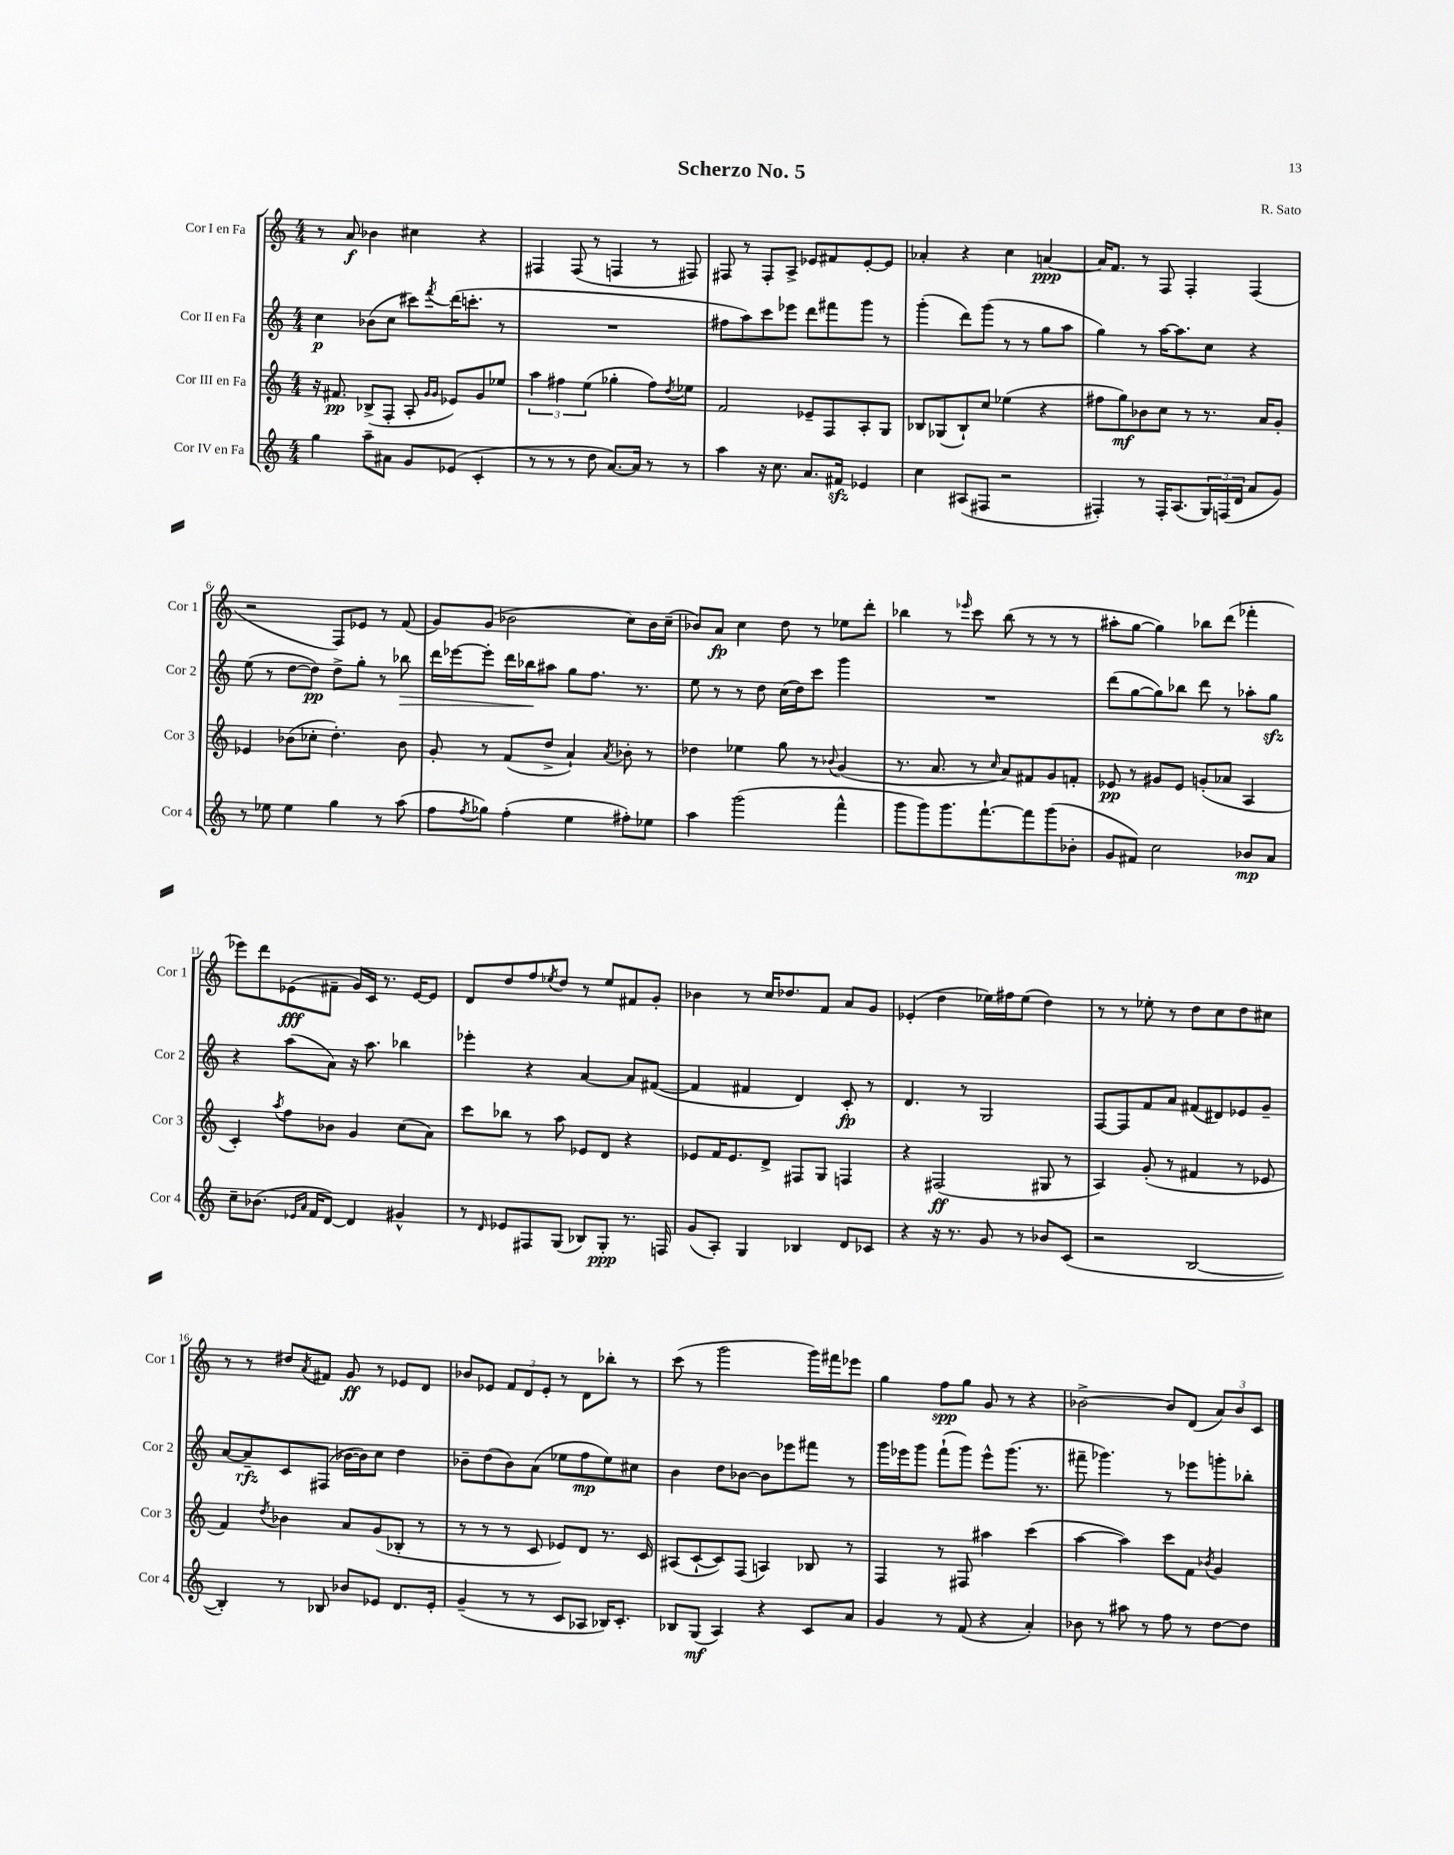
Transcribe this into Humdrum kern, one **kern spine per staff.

**kern	**dynam	**kern	**dynam	**kern	**dynam	**kern	**dynam
*part4	*part4	*part3	*part3	*part2	*part2	*part1	*part1
*staff4	*staff4	*staff3	*staff3	*staff2	*staff2	*staff1	*staff1
*I"Cor IV en Fa	*	*I"Cor III en Fa	*	*I"Cor II en Fa	*	*I"Cor I en Fa	*
*I'Cor 4	*	*I'Cor 3	*	*I'Cor 2	*	*I'Cor 1	*
*clefG2	*	*clefG2	*	*clefG2	*	*clefG2	*
*k[]	*	*k[]	*	*k[]	*	*k[]	*
*M4/4	*	*M4/4	*	*M4/4	*	*M4/4	*
=1	=1	=1	=1	=1	=1	=1	=1
4gg\	.	16r	.	4cc\	p	8r	.
.	.	8.f#X/	pp	.	.	.	.
.	.	.	.	.	.	8a/	f
8aa~\L	.	(8B-X^/L	.	(8b-X\L	.	4b-X\	.
8a#X\J	.	8F'/J	.	8cc\J	.	.	.
8g/L	.	8A'/	.	8ccc#X\L)	.	4cc#X\	.
.	.	16qqg/LL	.	.	.	.	.
.	.	16qqg/JJ	.	8qfff/	.	.	.
(8e-X/J	.	8e-X/L)	.	(16ddd\K	.	.	.
.	.	.	.	8.cccn'\J	.	.	.
4c'/	.	8g/	.	.	.	4r	.
.	.	8ee-X/J	.	8r	.	.	.
=2	=2	=2	=2	=2	=2	=2	=2
8r	.	6aa\	.	1r	.	4F#X/	.
8r	.	.	.	.	.	.	.
.	.	6ff#X\	.	.	.	.	.
8r	.	.	.	.	.	(8F#/	.
.	.	(6ee\	.	.	.	.	.
8dd\	.	.	.	.	.	8r	.
[8.a/L)	.	4gg-X'\	.	.	.	4Fn/	.
16a/Jk]	.	.	.	.	.	.	.
8r	.	8ff#\L)	.	.	.	8r	.
.	.	8qdd/	.	.	.	.	.
8r	.	8ee-X\J	.	.	.	8F#X/)	.
=3	=3	=3	=3	=3	=3	=3	=3
4aa\	.	2f/	.	8ff#X\L	.	8F#X/	.
.	.	.	.	8aa\)	.	8r	.
16r	.	.	.	8ccc\	.	8F#'/L	.
8.cc\	.	.	.	.	.	.	.
.	.	.	.	8eee-X\J	.	8A^/J	.
8.a/L	.	8e-X~/L	.	8ddd\L	.	8e-X/L	.
.	.	8F/	.	8fff#X\	.	8f#X/	.
16f#Xzz/Jk	.	.	.	.	.	.	.
4e-X/	.	8A'/	.	8ggg\J	.	[8e-'/	.
.	.	8G/J	.	8r	.	8e-/J]	.
=4	=4	=4	=4	=4	=4	=4	=4
4cc\	.	8B-X/L	.	(4ggg'\	.	4a-X'/	.
.	.	(8G-X/	.	.	.	.	.
(8A#X/L	.	8B-`/)	.	8ddd\L)	.	4r	.
8F#X/J	.	8cc/J	.	(8ggg\J	.	.	.
2r	.	(4ee-X\	.	8r	.	4cc\	.
.	.	.	.	8r	.	.	.
.	.	4r	.	8gg\L	.	[4an/	ppp
.	.	.	.	8aa\J	.	.	.
=5	=5	=5	=5	=5	=5	=5	=5
4F#X'/)	.	8ff#X\L	.	4gg\)	.	16a/KL]	.
.	.	.	.	.	.	8.f/J	.
.	.	8gg\)	mf	.	.	.	.
8r	.	8b-X\	.	8r	.	8r	.
16F#'/KL	.	8cc\J	.	[16aa\KL	.	8F/	.
(8.A/	.	.	.	8.aa\]	.	.	.
.	.	8r	.	.	.	4F'/	.
24G/L)	.	8.r	.	8cc\J	.	.	.
(24Fn/	.	.	.	.	.	.	.
24d/JJ	.	.	.	.	.	.	.
8a/L	.	.	.	4r	.	(4F/	.
.	.	16a/KL	.	.	.	.	.
8g/J)	.	8g'/J	.	.	.	.	.
!!LO:LB:g=z
=6	=6	=6	=6	=6	=6	=6	=6
8r	.	4e-X/	.	(8ee\	.	2r	.
8ee-X\	.	.	.	8r	.	.	.
4ee-\	.	(8b-X\L	.	[8dd\L	.	.	.
.	.	8cc-X'\J	.	8dd\J])	pp	.	.
4gg\	.	4.dd'\)	.	8dd^\L	.	8F/L)	.
.	.	.	.	8gg'\J	.	8e-X/J	.
8r	.	.	.	8r	.	8r	.
!	!	!	!	!	!LO:HP:b	!	!
(8aa\	.	8b-\	.	8bb-X\	>	(8f/	.
=7	=7	=7	=7	=7	=7	=7	=7
8ff\L	.	8g'/	.	16ddd\LL	.	8g/L)	.
.	.	.	.	[16eee-X\J	.	.	.
8qff/	.	.	.	.	.	.	.
8gg-X\J)	.	8r	.	8eee-'\J]	.	(8g/J	.
(4ff'\	.	(8f/L	.	16ddd\LL	.	2b-X\	.
.	.	.	.	16bb-X\J	.	.	.
.	.	8dd^/J	.	8aa#X\J	]	.	.
4ee\	.	4a`/)	.	8gg\L	.	.	.
.	.	.	.	8.ff\J	.	.	.
.	.	8qa/	.	.	.	.	.
8ff#X'\L)	.	8b-X'\	.	.	.	8cc\L)	.
.	.	.	.	8.r	.	.	.
8ee-X\J	.	8r	.	.	.	16b-\L	.
.	.	.	.	.	.	(16cc~\JJ	.
=8	=8	=8	=8	=8	=8	=8	=8
4aa\	.	4dd-X\	.	8ee\	.	8b-X/L)	.
.	.	.	.	8r	.	8a/J	fp
(2ggg\	.	4ee-X\	.	8r	.	4cc\	.
.	.	.	.	8dd\	.	.	.
.	.	8gg\	.	(16cc\LL	.	8dd\	.
.	.	.	.	16dd\J)	.	.	.
.	.	8r	.	8ccc\J	.	8r	.
.	.	8qqb-X/	.	.	.	.	.
4fff^^\	.	(4g/	.	4ggg\	.	8ee-X\L	.
.	.	.	.	.	.	8ddd'\J	.
=9	=9	=9	=9	=9	=9	=9	=9
8ggg\L	.	8.r	.	1r	.	4bb-X\	.
8ggg\)	.	.	.	.	.	.	.
.	.	8.a/	.	.	.	.	.
8.ggg\	.	.	.	.	.	8r	.
.	.	.	.	.	.	16qqeee-X/	.
.	.	8r	.	.	.	8ccc\	.
[8.fff`\	.	.	.	.	.	.	.
.	.	16qqcc/	.	.	.	.	.
.	.	8a/L)	.	.	.	(8bb-\	.
8fff\]	.	8f#X/	.	.	.	8r	.
(8ggg\	.	8g/	.	.	.	8r	.
8b-X'\J	.	8fn'/J	.	.	.	8r	.
=10	=10	=10	=10	=10	=10	=10	=10
8g/L	.	8e-X/	pp	(8ddd\L	.	8aa#X'\L	.
8f#X/J)	.	8r	.	[8gg\	.	[8gg\J	.
2cc\	.	8g#X/L	.	8gg\])	.	4gg\])	.
.	.	8e-/J	.	8bb-X\J	.	.	.
.	.	(8gn'/L	.	8ddd\	.	8bb-X\L	.
.	.	8a-X/J	.	8r	.	(8ddd\J	.
8b-X/L	mp	4A/	.	8aa-X'\L	.	4fff-X'\	.
8a/J	.	.	.	8ggzz\J	.	.	.
!!LO:LB:g=z
=11	=11	=11	=11	=11	=11	=11	=11
8cc~\L	.	4c'/)	.	4r	.	8eee-X\L)	.
(8.b-X\J	.	.	.	.	.	8ddd\	.
.	.	8qaa/	.	.	.	.	.
.	.	8ff\L	.	(8aa\L	.	(8e-X\	fff
16qqe-X/LL	.	.	.	.	.	.	.
16qqa/JJ	.	.	.	.	.	.	.
16f/KL	.	.	.	.	.	.	.
[8d/J)	.	8b-X\J	.	8a\J)	.	8f#X~\J	.
4d/]	.	4g/	.	16r	.	16g/LL)	.
.	.	.	.	8.aa\	.	16c/JJ	.
.	.	.	.	.	.	8.r	.
4g#X^^/	.	(8cc\L	.	4bb-X\	.	.	.
.	.	.	.	.	.	[16e-/KL	.
.	.	8a\J)	.	.	.	8e-/J]	.
=12	=12	=12	=12	=12	=12	=12	=12
8r	.	8ccc\L	.	4eee-X'\	.	8d/L	.
16qqd/	.	.	.	.	.	.	.
8e-X/L	.	8bb-X\J	.	.	.	8dd/	.
8F#X/	.	8r	.	4r	.	8ff/	.
.	.	.	.	.	.	8qee-X/	.
(8G/J	.	8aa\	.	.	.	8dd/J	.
8B-X/L)	.	8e-X/L	.	[4a/	.	8r	.
8G'/J	ppp	8d/J	.	.	.	8ee-/L	.
8.r	.	4r	.	8a/L]	.	8f#X/	.
.	.	.	.	([8f#X/J	.	8g'/J	.
16Fn/	.	.	.	.	.	.	.
=13	=13	=13	=13	=13	=13	=13	=13
(8g/L	.	8e-X/L	.	4f#/]	.	4b-X\	.
8A'/J)	.	16f/K	.	.	.	.	.
.	.	8.e-/	.	.	.	.	.
4G/	.	.	.	4f#X/	.	8r	.
.	.	8d^/J	.	.	.	16cc/KL	.
.	.	.	.	.	.	8.dd-X/	.
4B-X/	.	8F#X/L	.	4d/)	.	.	.
.	.	8G/J	.	.	.	8f/J	.
8d/L	.	4Fn/	.	8c'/	fp	8a/L	.
8c-X/J	.	.	.	8r	.	8g/J	.
=14	=14	=14	=14	=14	=14	=14	=14
4r	.	4r	.	4.d/	.	(4e-X'/	.
16r	.	(2F#X/	ff	.	.	4dd\	.
8.r	.	.	.	.	.	.	.
.	.	.	.	8r	.	.	.
8g/	.	.	.	2G/	.	16ee-X\LL)	.
.	.	.	.	.	.	16ff#X\J	.
8r	.	.	.	.	.	(8ee-\J	.
8b-X/L	.	8G#X/	.	.	.	4dd\)	.
(8c/J	.	8r	.	.	.	.	.
=15	=15	=15	=15	=15	=15	=15	=15
2r	.	4A/)	.	[8F/L	.	8r	.
.	.	.	.	8F/]	.	8r	.
.	.	(8g'/	.	8f/	.	8ee-X'\	.
.	.	8r	.	8a/J	.	8r	.
[2B/	.	4f#X/	.	(8f#X/L	.	8dd\L	.
.	.	.	.	8d#X/)	.	8cc\	.
.	.	8r	.	8e-X/	.	8dd\	.
.	.	8e-X/	.	8g~/J	.	8cc#X\J	.
!!LO:LB:g=z
=16	=16	=16	=16	=16	=16	=16	=16
4B'/])	.	4f/)	.	[8a/L	.	8r	.
.	.	.	.	8a~/]	rfz	8r	.
.	.	8qdd/	.	.	.	.	.
8r	.	4b-X\	.	8c/	.	8dd#X/L	.
.	.	.	.	.	.	8qa/	.
8B-X/	.	.	.	(8F#X/J	.	8f#X/J	.
8b-X/L	.	8a/L	.	[16b-X\LL	.	8g/	ff
.	.	.	.	16b-\J])	.	.	.
8e-X/J	.	(8g/	.	8cc\J	.	8r	.
8.d/L	.	8B-X'/J	.	4dd\	.	8e-X/L	.
.	.	8r	.	.	.	8d/J	.
16e-'/Jk	.	.	.	.	.	.	.
=17	=17	=17	=17	=17	=17	=17	=17
(4g~/	.	8r	.	8b-X~\L	.	8b-X/L	.
.	.	8r	.	(8dd\	.	8e-X/J	.
8r	.	8r	.	8b-\)	.	12f/L	.
.	.	.	.	.	.	12d/	.
8r	.	8c/	.	(8a\J	.	.	.
.	.	.	.	.	.	12e-'/J	.
8c/L	.	8e-X/L)	.	8ee-X\L	.	8r	.
8A-X/J	.	8d/J	.	8ff\	mp	8d\L	.
16B-X/KL)	.	8.r	.	8ee-\)	.	8bb-X'\J	.
8.c'/J	.	.	.	.	.	.	.
.	.	.	.	8cc#X\J	.	8r	.
.	.	16c/	.	.	.	.	.
=18	=18	=18	=18	=18	=18	=18	=18
8B-X/L	.	(8A#X/L	.	4b\	.	(8ccc\	.
(8G/J	mf	[8c`/	.	.	.	8r	.
4A/)	.	8c/])	.	8dd\L	.	2ggg\	.
.	.	(8F/J	.	[8b-X\J	.	.	.
4r	.	4An/)	.	8b-\L]	.	.	.
.	.	.	.	8eee-X\	.	.	.
8c/L	.	8B-X/	.	8fff#X\J	.	16ggg\LL)	.
.	.	.	.	.	.	16fff#X\J	.
8a/J	.	8r	.	8r	.	8eee-X\J	.
=19	=19	=19	=19	=19	=19	=19	=19
4g/	.	4F/	.	16ggg\LL	.	4gg\	.
.	.	.	.	16eee-X\J	.	.	.
.	.	.	.	8ggg\J	.	.	.
8r	.	8r	.	(8fff`\L	.	8ff\L	spp
(8f/	.	8F#X/	.	8ggg\J)	.	8gg\J	.
4r	.	4aa#X\	.	8eee-^^\L	.	8g/	.
.	.	.	.	(8.ggg\J	.	8r	.
4a'/)	.	(4ccc\	.	.	.	4r	.
.	.	.	.	8.r	.	.	.
=20	=20	=20	=20	=20	=20	=20	=20
8b-X\	.	[4aa\	.	8fff#X~\	.	[2b-X^\	.
8r	.	.	.	4.ggg-X\)	.	.	.
8aa#X\	.	4aa\])	.	.	.	.	.
8r	.	.	.	.	.	.	.
8ff\	.	8ccc\L	.	8r	.	8b-/L]	.
8r	.	8f\J	.	8eee-X\L	.	(8d/J	.
.	.	8qb-X/	.	.	.	.	.
[8dd\L	.	4g/	.	8gggn'\	.	12a/L)	.
.	.	.	.	.	.	12b-/	.
8dd\J]	.	.	.	8bb-X'\J	.	.	.
.	.	.	.	.	.	12c/J	.
==	==	==	==	==	==	==	==
*-	*-	*-	*-	*-	*-	*-	*-
